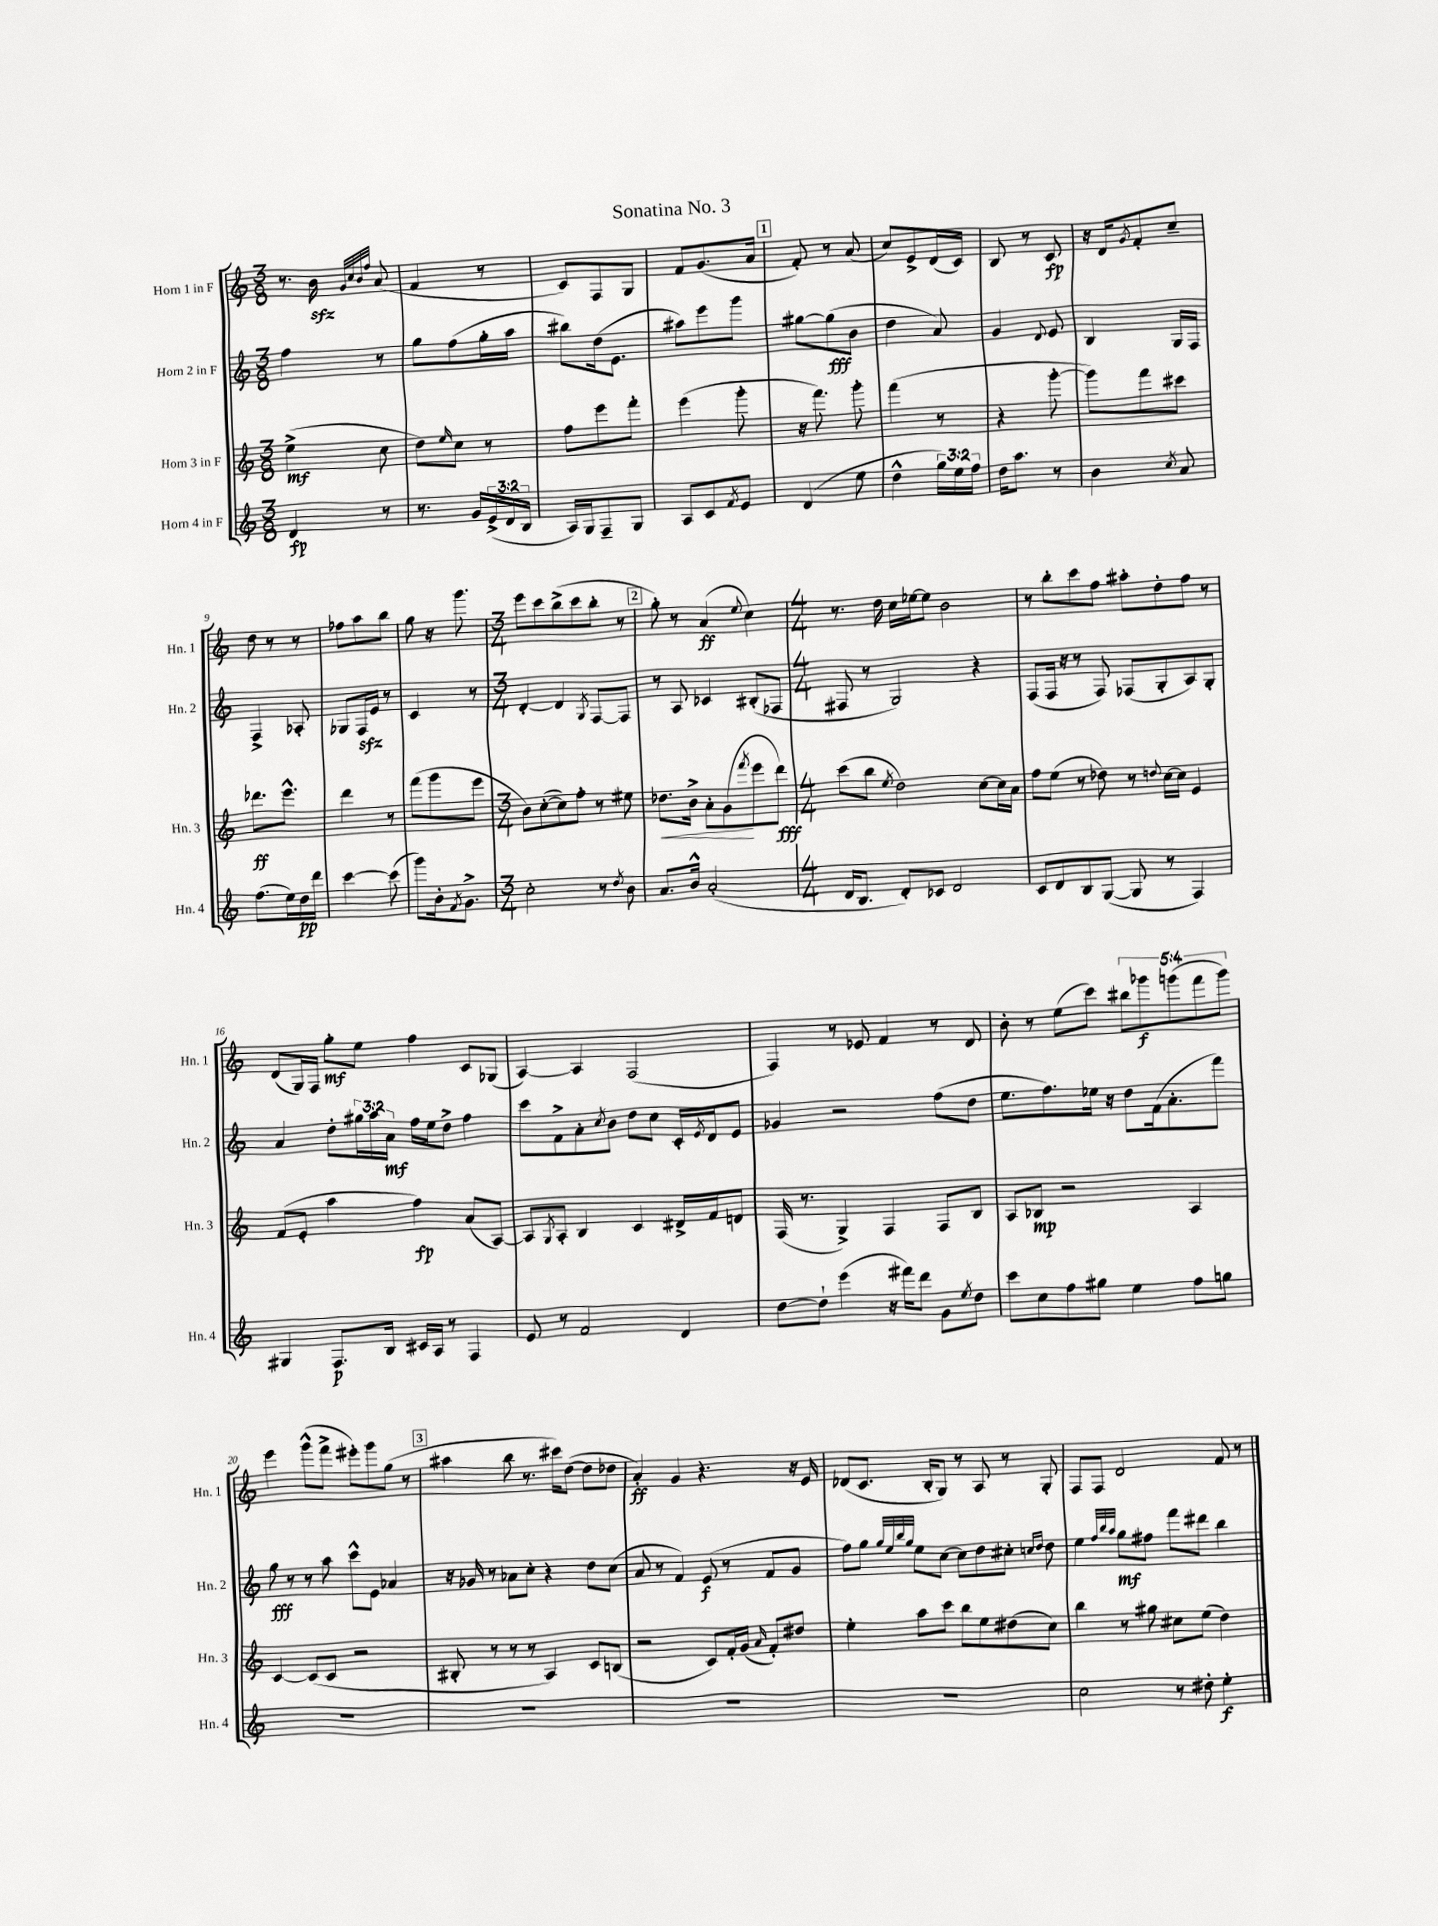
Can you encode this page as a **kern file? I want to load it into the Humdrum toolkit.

**kern	**kern	**kern	**kern
*staff4	*staff3	*staff2	*staff1
*clefG2	*clefG2	*clefG2	*clefG2
*k[]	*k[]	*k[]	*k[]
*M3/8	*M3/8	*M3/8	*M3/8
4d/	(4ee^\	4ff\	8.r
.	.	.	16b\
.	.	.	32qqg/LLL
.	.	.	32qqcc/
.	.	.	32qqb/
.	.	.	32qqff/JJJ
8r	8cc\	8r	(8a/
=	=	=	=
8.r	8dd\L)	8gg\L	4f/
.	16qqee/	.	.
.	8cc\J	(8ff\	.
16g/LL	.	.	.
(24e^/	8r	16gg'\L	8r
24d/	.	.	.
.	.	16aa\JJ	.
24B/JJ	.	.	.
=	=	=	=
16A/LL)	8ff\L	8bb#\L)	8c/L)
16G/J	.	.	.
8F~/	8eee\	(16dd\k	8F/
.	.	8.e\J	.
8G/J	8fff'\J	.	8G/J
=	=	=	=
8A/L	(4eee\	8aa#\L)	8f/L
8c/	.	8eee\	(8.g/
8qf/	.	.	.
8e/J	8ggg'\	8ggg\J	.
.	.	.	16a/Jk
=	=	=	=
(4d/	16r	[8gg#\L	8f'/)
.	8.fff\)	.	.
.	.	(8gg#\]	8r
8ee\	8ggg'\	8b\J	(8a/
=	=	=	=
4dd^^\	(4fff\	4dd\	8cc/L)
.	.	.	8e^/
24gg\LL)	8r	8a/)	(16d/L
24ee\	.	.	.
.	.	.	16c/JJ)
24ff\JJ	.	.	.
=	=	=	=
16dd\LK	4r	4g/	8B/
8.aa\J	.	.	.
.	.	.	8r
.	.	8qqd/	.
8r	[8ggg'\	8e/	8c/
=	=	=	=
4b\	8ggg\]L)	4B/	16r
.	.	.	16d/LK
.	.	.	8qg/
.	8fff\	.	8f'/
8qcc/	.	.	.
8a/	8ccc#\J	16G/LL	8cc~/J
.	.	16F/JJ	.
=	=	=	=
(8.ff\L	8.ddd-\L	4F^/	8dd\
.	.	.	8r
16ee\L)	8.eee^^\J	.	.
16dd\	.	8A-'/	8r
16ddd\JJ	.	.	.
=	=	=	=
[4ccc\	4ddd\	8G-/L	8ff-\L
.	.	16F/L	8aa\
.	.	16e/JJ	.
(8ccc\]	8r	8r	8bb\J
=	=	=	=
8ggg\L)	(8fff\L	4c/	8gg\
16b'\k	8ggg\	.	16r
8qf/	.	.	.
8.g^\J	.	.	8.ggg\
.	8eee\J	8r	.
=	=	=	=
*M3/4	*M3/4	*M3/4	*M3/4
2cc'\	8b\L)	[4d'/	8eee\L
.	([8cc'\	.	8ccc\
.	8cc\])	4d/]	(8bb^\
.	8ff'\J	.	8ccc\
.	.	8qG/	.
8r	8r	[8F/L	8bb'\J
8qdd/	.	.	.
8b\	8ee#\	8F/]J	8r
=	=	=	=
8.a/L	8.dd-\L	8r	8gg'\)
.	.	8A/	8r
16b^^/Jk	16b^\Jk	.	.
(2a'/	8a'\L	4c-/	(4a/
.	(8g\	.	.
.	8qfff/	.	8qqee/
.	8eee\	(8B#'/L	4cc\)
.	8ddd\J)	8F-/J	.
=	=	=	=
*M4/4	*M4/4	*M4/4	*M4/4
16d/LK	(8ccc\L	8F#/	8.r
8.B/J	.	.	.
.	8bb\J	8r	.
.	.	.	16dd\
.	8qee/	.	.
8d'/L)	2dd\)	2G/)	16cc\LL
.	.	.	[16ee-\J
8c-/J	.	.	8ee-\]J
2d/	.	.	2b\
.	[8cc\L	4r	.
.	16cc\]L	.	.
.	16a\JJ	.	.
=	=	=	=
8c/L	8ff\L	(8F/L	8r
8d/	(8ee\J	16F/Jk	8bb'\L
.	.	16r	.
8B/	8r	8r	8ccc\
([8G/J	8dd-\)	8F/)	8ff\J
8G/]	8r	(8F-/L	8aa#'\L
.	8qqdd/	.	.
8r	[16cc\LL	8G'/	8dd'\
.	16cc\]JJ	.	.
4F/)	4e/	8A/)	8ff\J
.	.	8G'/J	8r
=	=	=	=
4G#/	(8f/L	4a/	(8d/L
.	8e'/J	.	16G/L)
.	.	.	16F/JJ
8.F/L	4aa\	8dd'\L	8gg'\L
.	.	24gg#\L	8ee\J
.	.	24aa\	.
16B/Jk	.	.	.
.	.	24a\JJ	.
16c#/LL	4ff\)	16ff\LL	4ff\
16A/JJ	.	16ee\J	.
8r	.	8dd^\J	.
4F/	(8a/L	4ff\	8c/L
.	[8A/J)	.	(8G-/J
=	=	=	=
8e/	8A/]L	8ccc\L	[4A/)
.	8qG/	.	.
8r	8A'/J	8f^\	.
2f/	4B/	8a'\	4A/]
.	.	8qcc/	.
.	.	8b\J	.
.	4c/	8dd\L	(2F/
.	.	8cc\J	.
4d/	16d#^/LL	16c'/LL	.
.	.	8qe/	.
.	16f/J	16d/J	.
.	8d/J	8e/J	.
=	=	=	=
[8dd\L	(16F/	4g-/	4F/)
.	8.r	.	.
8dd`\]J	.	.	.
(4eee\	4G^/)	2r	8r
.	.	.	8e-/
16r	4F/	.	4f/
16fff#\LK)	.	.	.
8ddd\J	.	.	.
8g\L	8F/L	(8ff\L	8r
8qee/	.	.	.
8dd\J	8B/J	8dd\J	8d/
=	=	=	=
8ccc\L	8A/L	8.ee\L	8b'\
8cc\	8B-/J	.	8r
.	.	8.ff\)	.
8ff\	2r	.	(8ee\L
8gg#\J	.	16ee-\Jk	8ccc\J)
.	.	16r	.
4ee\	.	8dd\L	10bb#\L
.	.	.	10ggg-\
.	.	(16f\k	.
.	.	8.a'\	.
.	.	.	(10ggg\
8ff\L	4A/	.	.
.	.	.	10fff\
8gg\J	.	8fff\J)	.
.	.	.	10ggg\J)
=	=	=	=
1r	[4c/	8gg\	4eee\
.	.	8r	.
.	(8c/]L	8r	(8ggg^^\L
.	8c/J	8aa\	8fff^\J
.	2r	8ccc^^\L	8eee#'\L)
.	.	8e\J	8ggg\
.	.	4a-/	(8gg\J
.	.	.	8r
=	=	=	=
1r	8B#'/	16r	4aa#\
.	.	16g-/	.
.	8r	8r	.
.	8r	8a-\L	8bb\
.	8r	8cc'\J	8.r
.	4A/)	4r	.
.	.	.	16ccc#\LK)
.	.	.	([8dd\J
.	8c/L	8dd\L	8dd\]L
.	(8B/J	(8cc\J	8dd-\J
=	=	=	=
1r	2r	8a/	4a'/)
.	.	8r	.
.	.	4f/)	4g/
.	8c/L)	(8e/	4.r
.	16f'/L	8r	.
.	(16g/JJ	.	.
.	16qqa/	.	.
.	8f'/L)	8f/L	.
.	8dd#/J	8g/J	16r
.	.	.	16e/
=	=	=	=
1r	4ee'\	8ff\L)	(8d-/L
.	.	8gg\J	8.c/J
.	.	32qqgg/LLL	.
.	.	32qqee/	.
.	.	32qqbb/	.
.	.	32qqgg/JJJ	.
.	8aa\L	8ee\L	.
.	.	.	16B'/LK
.	8ccc\J	[8cc\J	8G/J)
.	8bb\L	8cc\]L	8r
.	8ee\	8dd\	8A/
.	(8dd#\	8cc#'\J	8r
.	.	16qqcc/LL	.
.	.	16qqdd/JJ	.
.	8cc\J)	8dd\	8G'/
=	=	=	=
2cc\	4bb\	4ee\	8F/L
.	.	.	8F/J
.	.	32qqff/LLL	.
.	.	32qqbb/	.
.	.	32qqaa/JJJ	.
.	8r	8gg\L	2d/
.	8gg#\	8ff#\J	.
8r	8cc#\L	8fff\L	.
8dd#'\	(8ee\J	8ddd#\J	.
4ee'\	4dd\)	4bb\	8f/
.	.	.	8r
==	==	==	==
*-	*-	*-	*-
